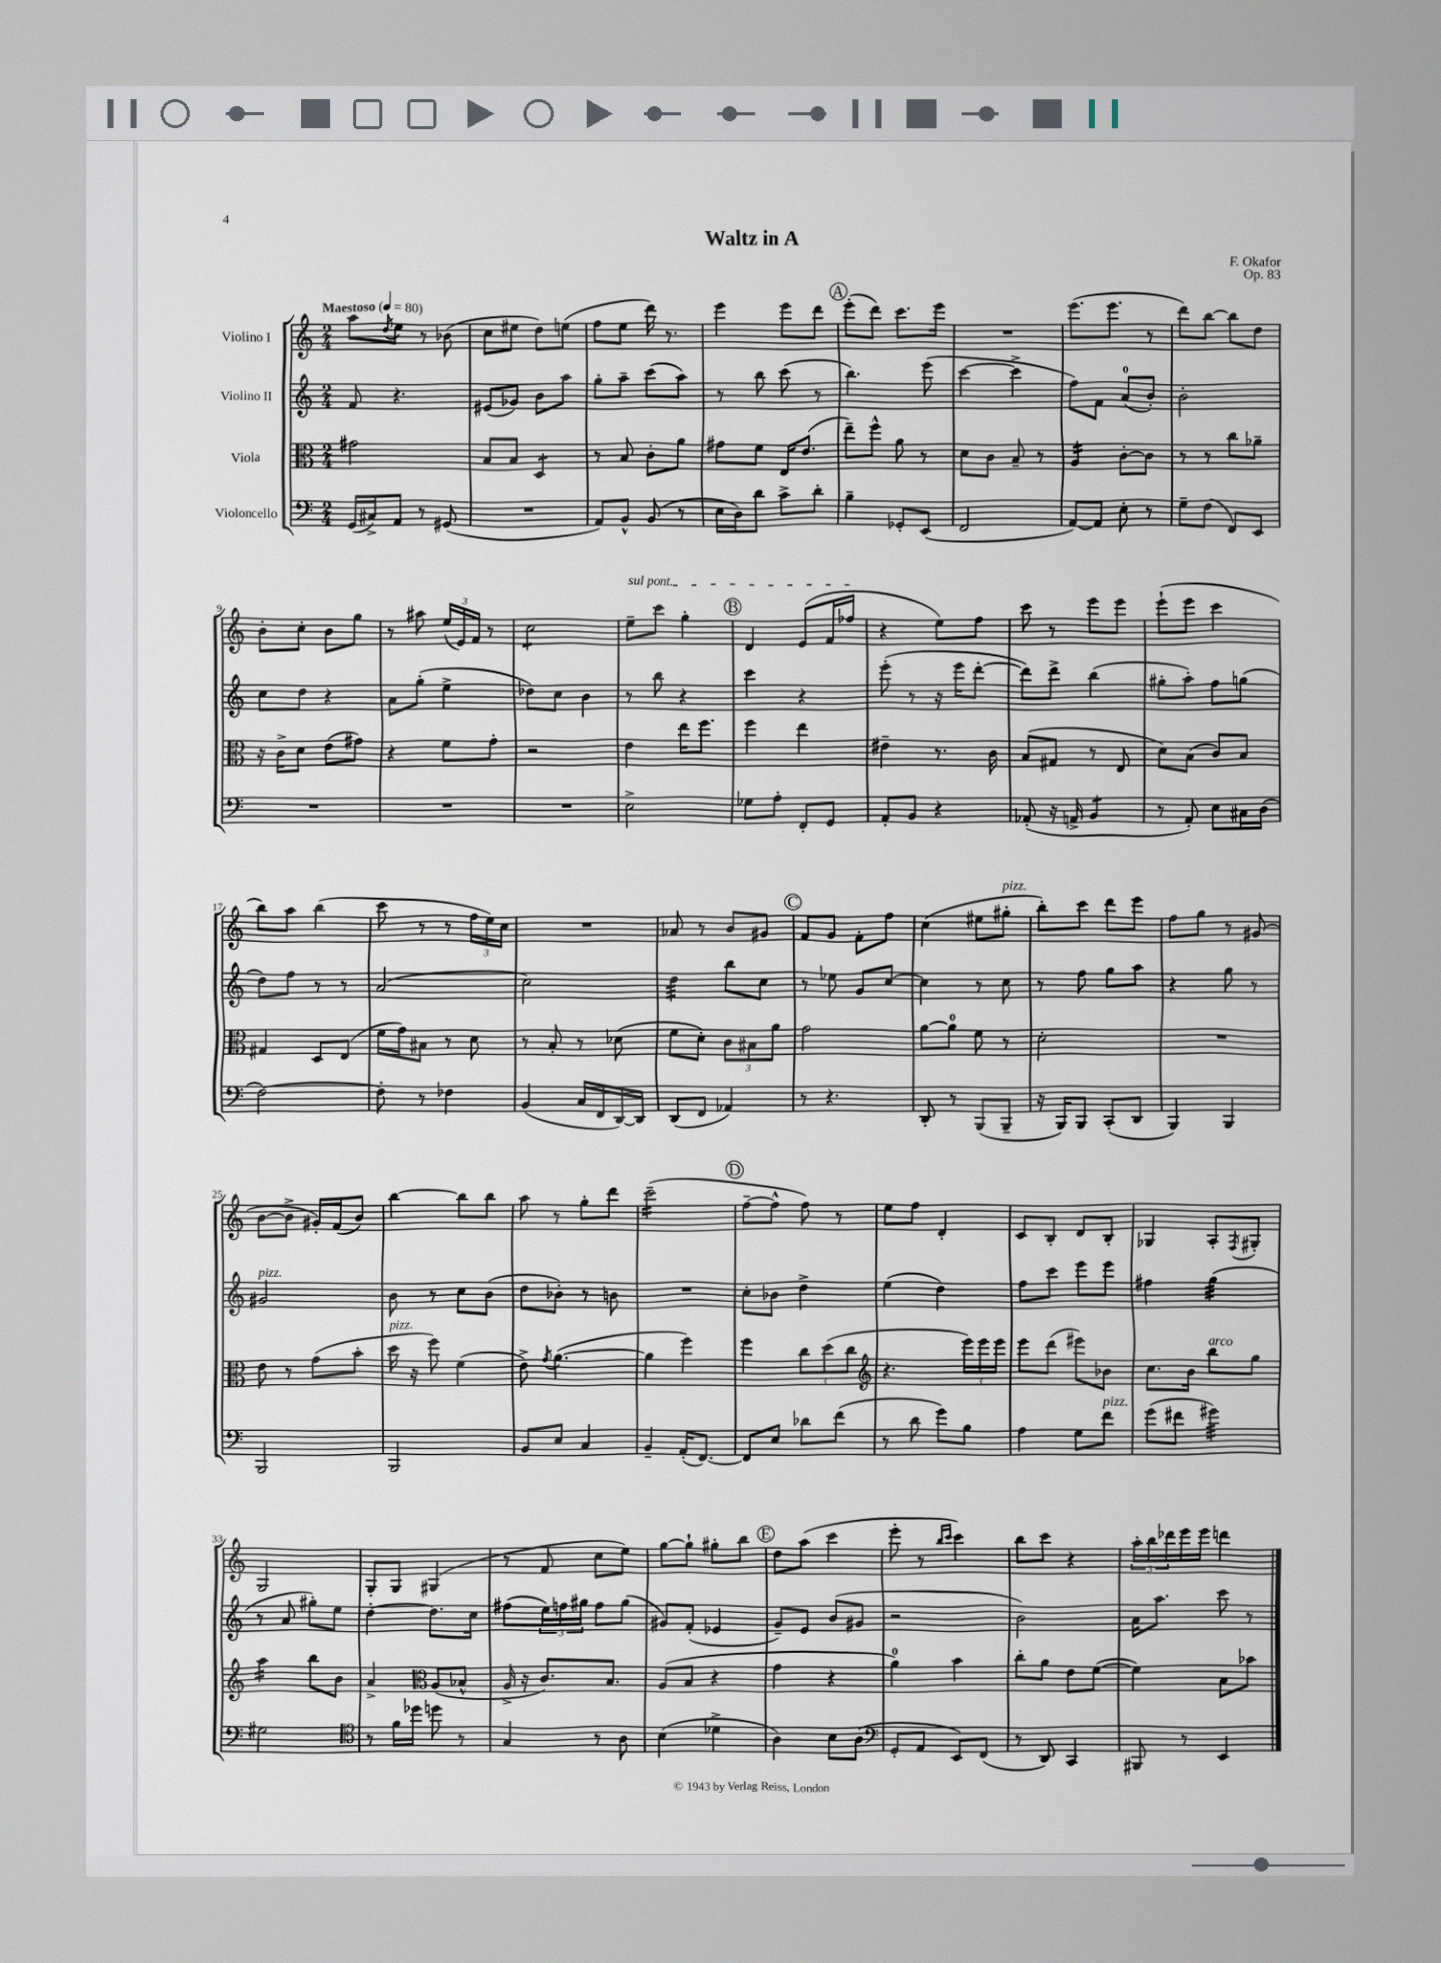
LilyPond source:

\header { title = "Waltz in A" composer = "F. Okafor" opus = "Op. 83" }
<<
\new StaffGroup <<
\new Staff = "s0" \with { instrumentName = "Violino I" } {
    \clef treble \key c \major \numericTimeSignature \time 2/4 \tempo "Maestoso" 4 = 80
    a''8 \acciaccatura { d''8 } e''8 r8 bes'8( |
    c''8 eis''8 d''8) e''8( |
    f''8 e''8 d'''16) r8. |
    e'''4 e'''8 d'''8 |
    \mark \markup { \circle "A" } e'''8-.( d'''8) c'''8. e'''16 |
    R2 |
    e'''8.( e'''8. r8 |
    d'''8) b''8~ b''8 d''8 |
    b'8-. c''8-. b'8 g''8 |
    r8 ais''8 \tuplet 3/2 { e''16( e'16) f'16 } r8 |
    c''2:8 |
    \once \override TextSpanner.bound-details.left.text = \markup { \italic "sul pont." } e''8--\startTextSpan c'''8 g''4-. |
    \mark \markup { \circle "B" } d'4 e'8( f'16 fes''16\stopTextSpan |
    r4 e''8) f''8 |
    c'''8 r8 e'''8 e'''8 |
    e'''8-!( e'''8 c'''4 |
    b''8) a''8 b''4( |
    c'''8 r8 r8 \tuplet 3/2 { f''16 e''16) c''16 } |
    R2 |
    aes'8 r8 b'8 gis'8 |
    \mark \markup { \circle "C" } f'8 g'8 f'8-. f''8 |
    c''4( eis''8 gis''8-.^\markup { \italic "pizz." } |
    b''8-.) c'''8 d'''8 e'''8 |
    f''8 g''8 r8 gis'8( |
    b'8~ b'8-> gis'16-.) f'16( b'8) |
    b''4~ b''8 b''8 |
    a''8 r8 g''8-. d'''8 |
    c'''2:16--( |
    \mark \markup { \circle "D" } f''8~-- f''8-^ f''8) r8 |
    e''8 f''8 d'4-. |
    c'8 b8-. d'8 b8-. |
    ges4 a8-. \acciaccatura { f8 } gis8-. |
    g2 |
    g8-. g8 gis4( |
    r8 f'8 c''8 e''8) |
    g''8~ g''8-! gis''8-. b''8 |
    \mark \markup { \circle "E" } d''8 a''8( c'''4 |
    e'''8-. r8 \grace { b''16 c'''16 } c'''4) |
    b''8 c'''8 r4 |
    \tuplet 3/2 { a''16-. b''16 des'''16 } e'''16 e'''16 d'''4 \bar "|." |
}
\new Staff = "s1" \with { instrumentName = "Violino II" } {
    \clef treble \key c \major \numericTimeSignature \time 2/4
    f'8 r4. |
    eis'8( ges'8) b'8 a''8 |
    g''8-. a''8-- c'''8( a''8) |
    r8 b''8 c'''8( r8 |
    \mark \markup { \circle "A" } b''4.) e'''8( |
    c'''4~ c'''4-> |
    f''8) f'8 a'8-0( b'8-.) |
    b'2-. |
    c''8 d''8 r4 |
    a'8 g''8-.( e''4-> |
    des''8) c''8 b'4 |
    r8 b''8 r4 |
    \mark \markup { \circle "B" } c'''4 r4 |
    e'''8-.( r8 r16 e'''16 d'''8~-. |
    d'''8) d'''8-> b''4( |
    gis''8-. a''8-.) f''8 g''8( |
    d''8) f''8 r8 r8 |
    a'2( |
    c''2) |
    d''4:32 b''8 c''8 |
    \mark \markup { \circle "C" } r8 ees''8 g'8 c''8~ |
    c''4 r8 c''8 |
    r8 f''8 g''8 a''8 |
    r4 g''8 r8 |
    gis'2^\markup { \italic "pizz." } |
    b'8 r8 c''8 b'8( |
    d''8 bes'8-.) r8 b'8 |
    R2 |
    \mark \markup { \circle "D" } c''8-. bes'8 d''4-> |
    e''4( d''4) |
    f''8 c'''8 e'''8 e'''8 |
    fis''4 g''4:32( |
    r8 a'8 gis''8-.) e''8 |
    d''4~-. d''8. c''16 |
    fis''8( \tuplet 3/2 { e''16) f''16 gis''16 } f''8 gis''8( |
    gis'8) f'8-.( ees'4 |
    \mark \markup { \circle "E" } g'8--) e'8 b'8( gis'8 |
    r2 |
    b'2) |
    a'16 a''8. c'''8 r8 \bar "|." |
}
\new Staff = "s2" \with { instrumentName = "Viola" } {
    \clef alto \key c \major \numericTimeSignature \time 2/4
    gis'2 |
    b8 b8 d4:8 |
    r8 b8 c'8-. a'8 |
    gis'8 f'8 e16 e'8.( |
    \mark \markup { \circle "A" } e''8--) f''8-^ a'8 r8 |
    d'8 c'8 b8-- r8 |
    a4:16 c'8~-. c'8 |
    r8 r8 c''8 aes'8-- |
    r16 c'16-> d'8 e'8( gis'8) |
    r4 f'8 g'8-. |
    r2 |
    e'4 e''16 f''8. |
    \mark \markup { \circle "B" } f''4 e''4 |
    eis'4-- r8. c'16 |
    b8( gis8 r8 e8 |
    d'8) b8( c'8) b8 |
    gis4 d8 e8( |
    f'16 g'16) bis8 r8 d'8 |
    r8 b8-. r8 des'8( |
    f'8 d'8-.) \tuplet 3/2 { c'8 bis8 a'8 } |
    \mark \markup { \circle "C" } g'2 |
    a'8~ a'8-0 f'8 r8 |
    d'2-. |
    R2 |
    e'8 r8 g'8( b'8-. |
    d''16^\markup { \italic "pizz." } r16 f''8) f'4( |
    e'8->) \acciaccatura { g'8 } a'4.~( |
    a'4 f''4) |
    \mark \markup { \circle "D" } f''4 \tuplet 3/2 { c''8 d''8( c''8 } |
    \clef treble r4. \tuplet 3/2 { e'''16) e'''16 e'''16 } |
    e'''8 d'''8( eis'''8) bes'8 |
    c''8. b'16 b''8^\markup { \italic "arco" } g''8 |
    a''4:16 b''8 b'8 |
    a'4-> \clef alto a8( bes8-^ |
    a16-> r16 c'8.) b8. |
    a8( b8 r4 |
    \mark \markup { \circle "E" } g'4 r4 |
    a'4-0) b'4 |
    c''8-. a'8 e'8 f'8~( |
    f'4) b8 bes'8 \bar "|." |
}
\new Staff = "s3" \with { instrumentName = "Violoncello" } {
    \clef bass \key c \major \numericTimeSignature \time 2/4
    g,16( cis16->) a,8 r8 gis,8( |
    R2 |
    a,8) b,8-^ b,8( r8 |
    e16 d16) d'8 c'8-> d'8-. |
    \mark \markup { \circle "A" } b4-- ges,8-. e,8( |
    f,2 |
    a,8~) a,8 e8-. r8 |
    g8-- f8( f,8) e,8 |
    R2 |
    R2 |
    R2 |
    e2-> |
    \mark \markup { \circle "B" } ges8 a8-. f,8-. g,8 |
    a,8-. b,8 r4 |
    aes,8-.( r16 a,16-> b,4:8 |
    r8 a,8-.) e8 cis16 d16( |
    f2~) |
    f8-. r8 fes4 |
    b,4( c16 f,16 d,16~) d,16 |
    d,8( f,8 aes,4) |
    \mark \markup { \circle "C" } r8 r4. |
    d,8-. r8 b,,8( b,,8-- |
    r16 b,,16) b,,8 c,8-.( d,8 |
    b,,4) b,,4 |
    b,,2 |
    b,,2 |
    b,8 e8 c4 |
    b,4-- a,16-.( f,8.~) |
    \mark \markup { \circle "D" } f,8 e8 des'8 f'8( |
    r8 d'8 g'8) b8 |
    a4 g8 f'8^\markup { \italic "pizz." } |
    g'8( fis'8 gis'4:32) |
    gis2 |
    \clef tenor r8 f'16 des''16 d''8 r8 |
    g4 r8 a8 |
    b4( des'4-> |
    \mark \markup { \circle "E" } a4) b8 a8( |
    \clef bass g,8-. a,8 e,8) f,8( |
    r8 d,8) c,4 |
    bis,,8 r8 e,4 \bar "|." |
}
>>
>>
